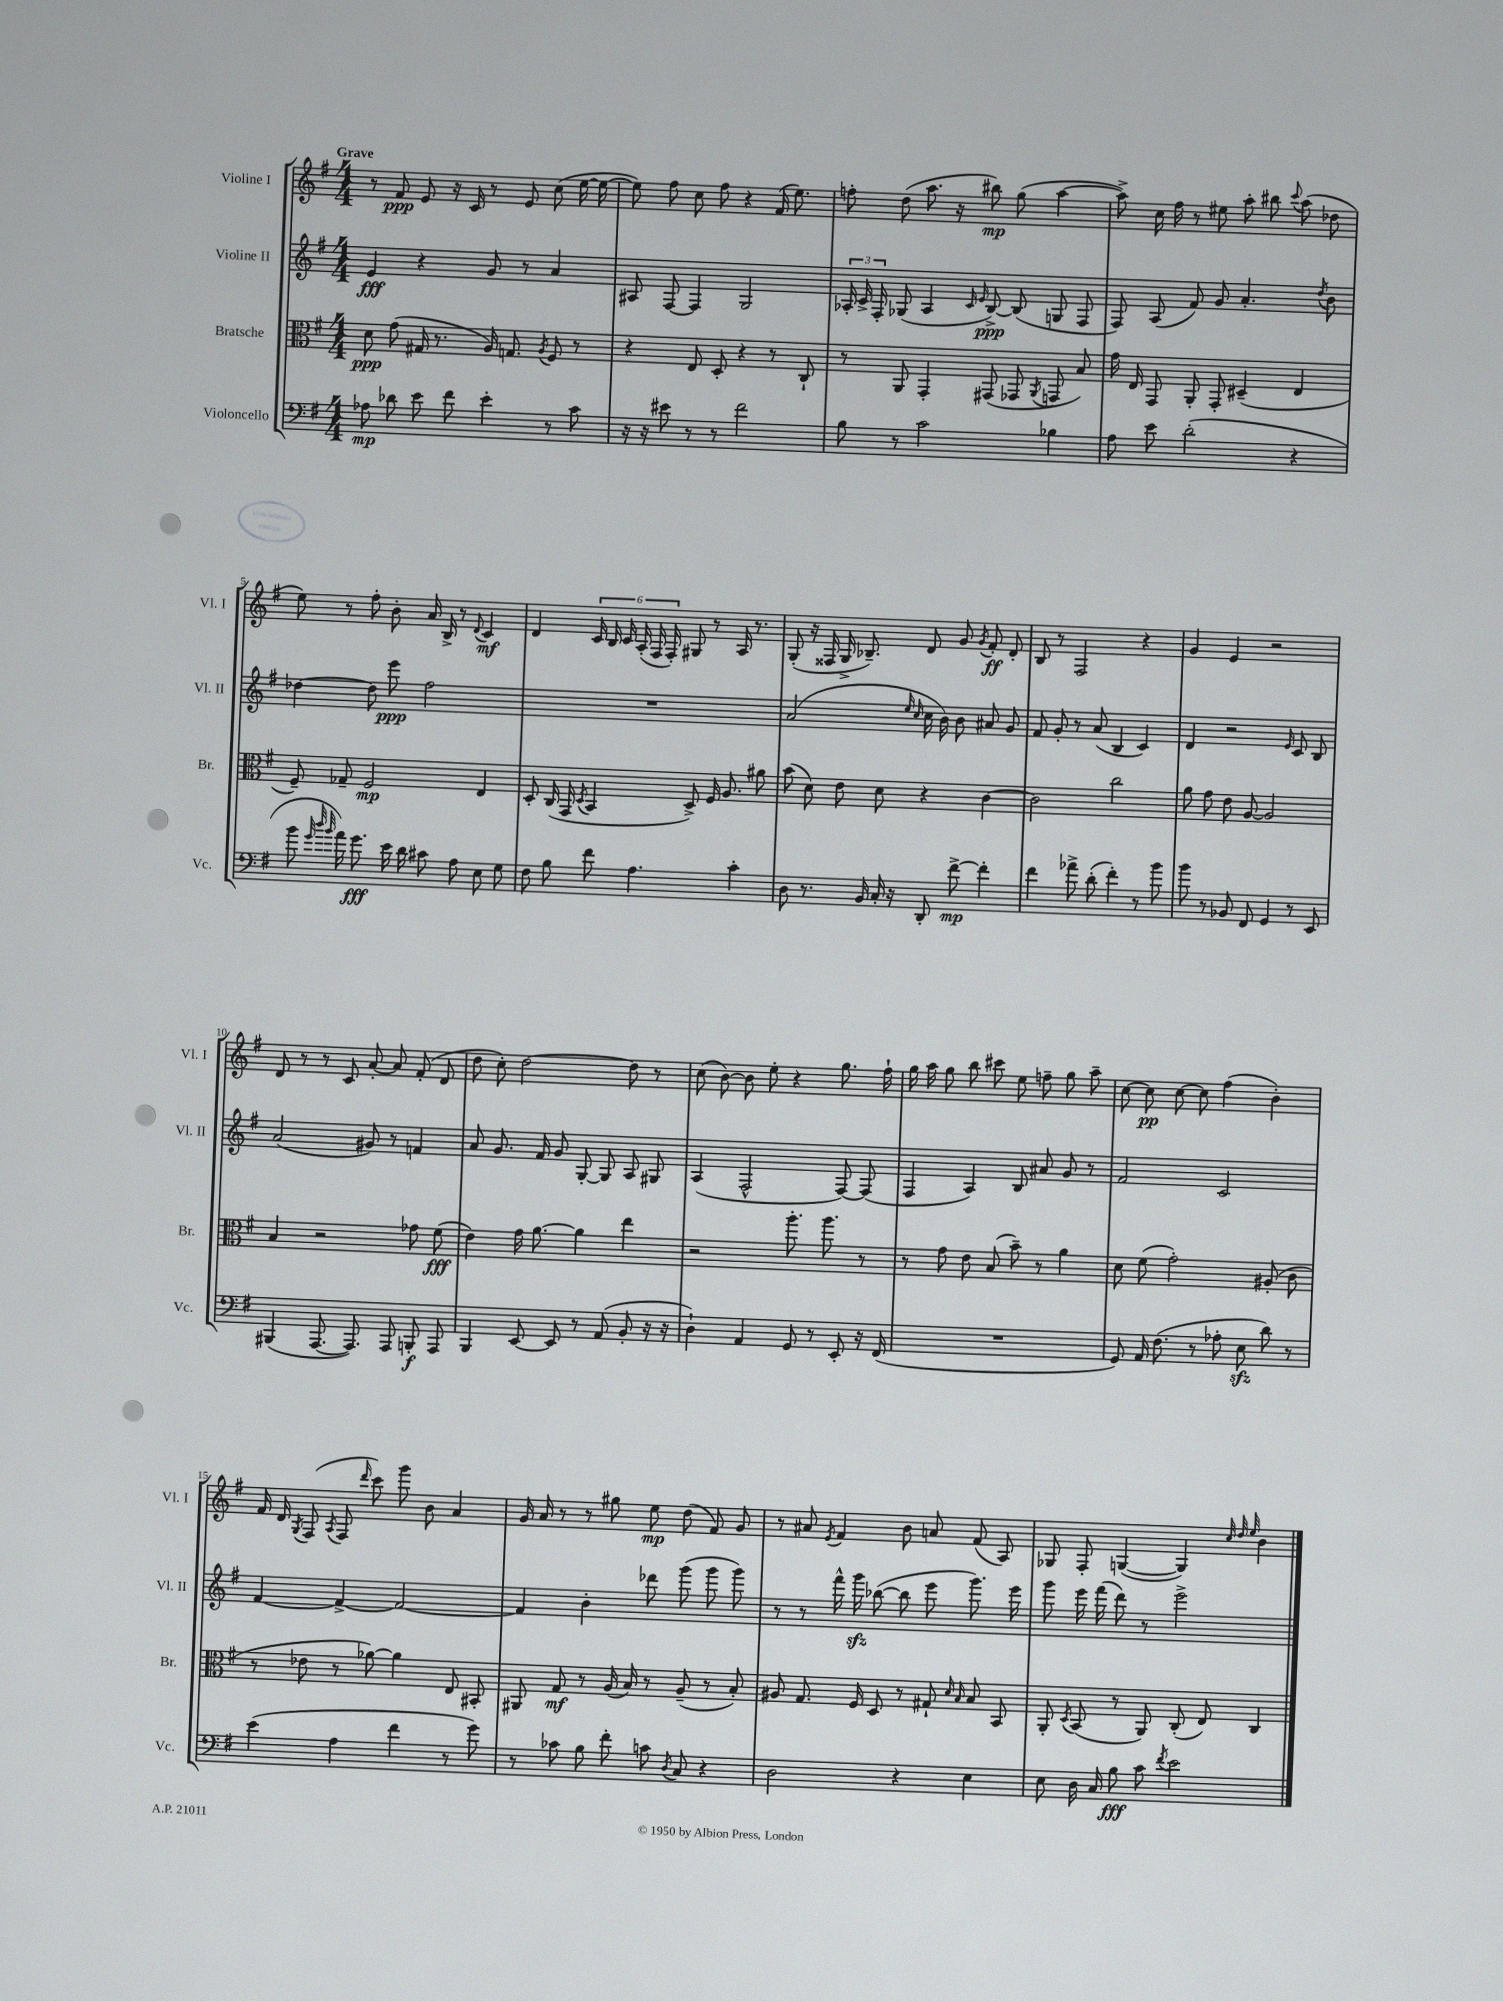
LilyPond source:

<<
\new StaffGroup <<
\new Staff = "s0" \with { instrumentName = "Violine I" shortInstrumentName = "Vl. I" } {
    \clef treble \key g \major \numericTimeSignature \time 4/4 \tempo "Grave"
    \autoBeamOff r8 fis'8\ppp e'8 r16 c'16 r8 e'8 c''8( e''16~ e''16~ |
    e''8) fis''8 c''8 fis''8 r4 fis'16( e''8.) |
    f''8-. d''8( a''8. r16 bis''8\mp) g''8( a''4~ |
    a''8->) c''16 fis''16 r8 eis''8 a''8-. bis''8 \appoggiatura { c'''8 } a''8( des''8 |
    e''8) r8 fis''8-. b'8-. a'16 b16-> r8 \appoggiatura { d'8 } c'4\mf |
    d'4 \tuplet 6/4 { c'16 b16 c'16 a16-.( fis16 fis16-.) } gis8 r8 a16 r8. |
    g8-.( r16 fisis16 g16-> bes8.--) d'8 g'8 \acciaccatura { g'8 } fis'8-.\ff d'8-. |
    b8 r8 fis2 r4 |
    g'4 e'4 r2 |
    d'8 r8 r8 c'8 a'8~-. a'8 fis'8-.( d'8 |
    d''8 c''8-.) d''2~ d''8 r8 |
    c''8( b'8~) b'8 e''8-. r4 g''8. fis''16-! |
    g''16 a''16 g''8 b''8 cis'''8 e''8 f''8-- g''8 a''8-- |
    c''8~ c''8\pp c''8~ c''8 fis''4( b'4-.) |
    fis'16 d'16 \acciaccatura { g8 } fis8( \acciaccatura { a8 } fis8 \grace { d'''16 } c'''8) g'''8 b'8 a'4 |
    g'16 a'16 r8 r8 gis''8 e''8\mp d''8( fis'8) g'8 |
    r8 ais'8 \acciaccatura { e'8 } fis'4 b'8 a'8 fis'8( a8) |
    ges8 fis8-. g4~( g4) \grace { c''32 d''32 e''32 } b'4 \bar "|." |
}
\new Staff = "s1" \with { instrumentName = "Violine II" shortInstrumentName = "Vl. II" } {
    \clef treble \key g \major \numericTimeSignature \time 4/4
    \autoBeamOff e'4\fff r4 g'8 r8 a'4 |
    ais8 fis8~ fis4 g2 |
    \tuplet 3/2 { aes16-. c'16-> fis16-. } ges8( aes4 \grace { c'16 e'16 } b8~->\ppp) b8( g8 fis8 |
    fis8) a8( fis'8) g'8 a'4.-. \acciaccatura { d''8 } b'8 |
    des''4~ des''8 e'''8\ppp fis''2 |
    R1 |
    a'2( \grace { e''16 c''16 } c''16 b'16) b'8 ais'8 g'8 |
    fis'8 g'8-. r8 a'8( b4 c'4) |
    d'4 r2 \grace { e'16 } c'8 b8 |
    a'2( gis'8) r8 f'4 |
    a'8 g'8. fis'16 g'8 g8~-. g8 a8 gis8 |
    a4( fis2-^ fis8~) fis8( |
    fis4 a4) b8 ais'8 g'8 r8 |
    fis'2 c'2 |
    fis'4~ fis'4~-> fis'2~ |
    fis'4 b'4-. des'''8 g'''8( g'''8 g'''8) |
    r8 r8 fis'''16-^ g'''16\sfz bes''8~( bes''8 e'''8 g'''8.) e'''16 |
    g'''8 e'''16 fis'''16( d'''8) r8 e'''2-> \bar "|." |
}
\new Staff = "s2" \with { instrumentName = "Bratsche" shortInstrumentName = "Br." } {
    \clef alto \key g \major \numericTimeSignature \time 4/4
    \autoBeamOff d'8\ppp g'8( gis16 r8. a16) g8. \acciaccatura { a8 } fis8 r8 |
    r4 e8 d8-. r4 r8 c8-! |
    r8 a,8 g,4-. gis,8( ges,8 \acciaccatura { a,8 } g,8 b8) |
    g'16 e16 g,8 a,8-. g,8-. dis4--( e4 |
    fis8--) ges8-- fis2\mp e4 |
    d8-. c16( g,16 \acciaccatura { d8 } b,4 d8->) fis16 a8. ais'8 |
    b'8( d'8) e'8 d'8 r4 c'4~ |
    c'2 c''2 |
    a'8 g'8 e'8 a8~ a2 |
    b4 r2 ges'8 fis'8\fff( |
    e'4) g'16 a'8.~ a'4 e''4 |
    r2 a''8.-. a''8. r8 |
    r8 g'8 e'8 b8( b'8--) r8 a'4 |
    d'8 fis'8( g'2-.) ais8-.( c'8 |
    r8 ees'8 r8 aes'8~) aes'4 e8 bis,8-. |
    ais,8 g8\mf r8 a16( b16) r8 a8--( r8 b8-.) |
    ais8 g8. fis16 d8 r8 gis8-! \grace { d'16 b16 } b8 b,8 |
    a,8-. \acciaccatura { d8 } b,8( r8 a,8) c8-.( e8) c4 \bar "|." |
}
\new Staff = "s3" \with { instrumentName = "Violoncello" shortInstrumentName = "Vc." } {
    \clef bass \key g \major \numericTimeSignature \time 4/4
    \autoBeamOff aes8\mp des'8 e'8 fis'8 e'4-. r8 c'8 |
    r16 r16 eis'8 r8 r8 fis'2 |
    b8 r8 c'2 bes4 |
    a8 e'8 d'2-.( r4 |
    b'8 \grace { g'32 d''32 b'32 } a'16) g'8.\fff e'16 d'16 cis'8 a8 e8 g8 |
    fis8 b8 fis'8 a4. c'4-. |
    d8 r8. b,16 c16-. r16 d,8-. fis'8~->\mp fis'4-. |
    fis'4 aes'8-> d'8-.( fis'4-.) r8 b'8 |
    b'8 r8 bes,8 fis,8 g,4 r8 e,8 |
    bis,,4( a,,8.~ a,,8.) a,,8 b,,8-.\f a,,8 |
    b,,4 e,8~ e,8 r8 a,8( b,8-. r16 r16 |
    d4-!) a,4 g,8 r8 e,8-. r16 fis,16( |
    R1 |
    g,8) a,16 fis8.( r8 aes8-. e8\sfz d'8) r8 |
    e'4( a4 fis'4 r8 g'8) |
    r8 ces'8 b8 fis'8-. c'8 \acciaccatura { d8 } c8 r4 |
    d2 r4 e4 |
    e8 d16 c16 b8\fff c'8 \acciaccatura { fis'8 } e'2 \bar "|." |
}
>>
>>
